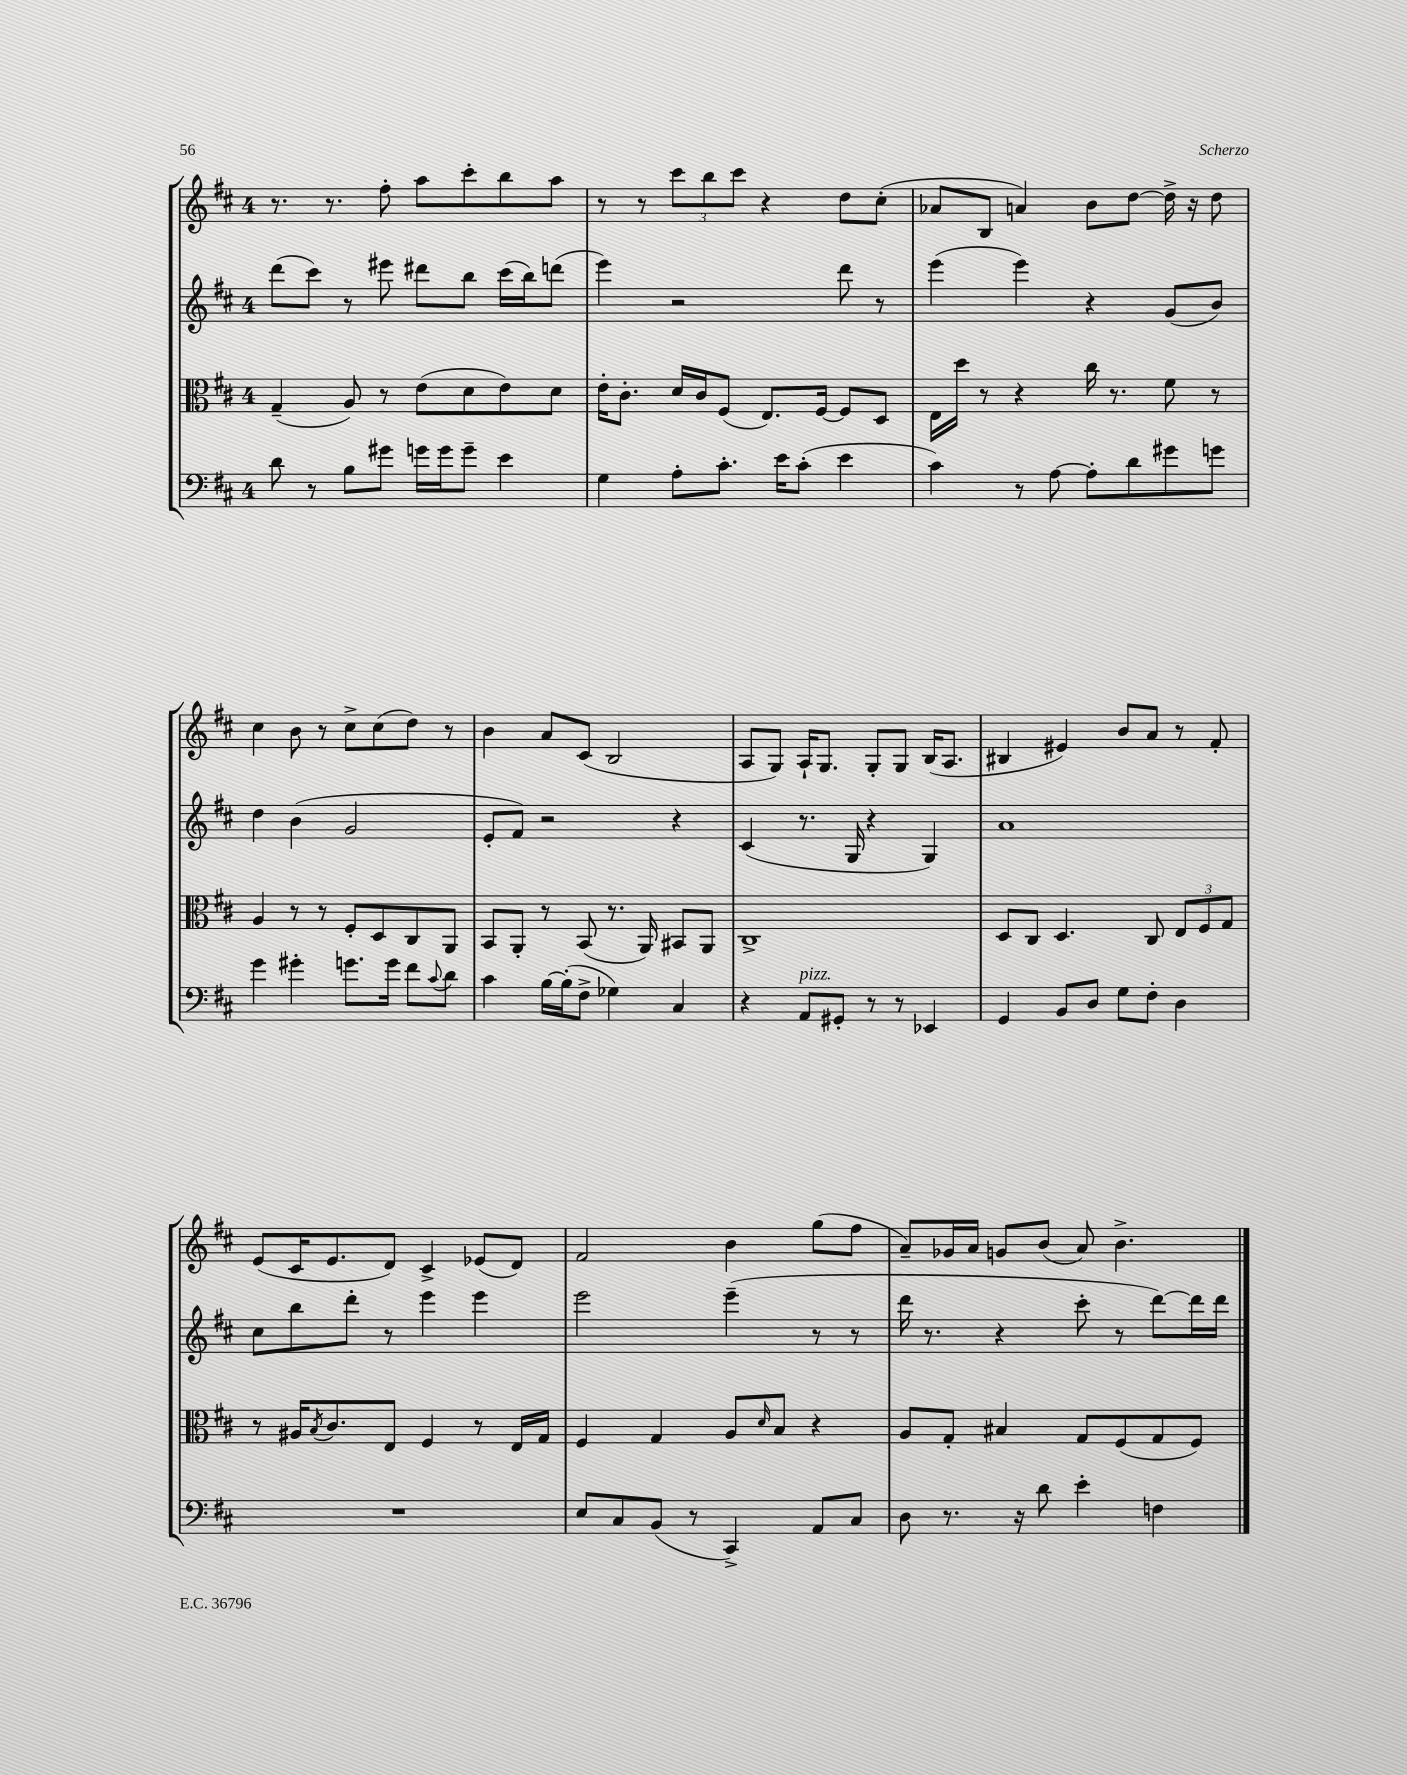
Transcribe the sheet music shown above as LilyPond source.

<<
\new StaffGroup <<
\new Staff = "s0" {
    \clef treble \key d \major \once \override Staff.TimeSignature.style = #'single-digit \time 4/4
    r8. r8. fis''8-. a''8 cis'''8-. b''8 a''8 |
    r8 r8 \tuplet 3/2 { cis'''8 b''8 cis'''8 } r4 d''8 cis''8-.( |
    aes'8 b8 a'4) b'8 d''8~ d''16-> r16 d''8 |
    cis''4 b'8 r8 cis''8-> cis''8( d''8) r8 |
    b'4 a'8 cis'8( b2 |
    a8 g8) a16-! g8. g8-. g8 b16( a8. |
    bis4 eis'4) b'8 a'8 r8 fis'8-. |
    e'8( cis'16 e'8. d'8) cis'4-> ees'8( d'8) |
    fis'2 b'4 g''8( fis''8 |
    a'8--) ges'16 a'16 g'8 b'8( a'8) b'4.-> \bar "|." |
}
\new Staff = "s1" {
    \clef treble \key d \major \once \override Staff.TimeSignature.style = #'single-digit \time 4/4
    d'''8( cis'''8) r8 eis'''8 dis'''8 b''8 cis'''16( b''16) d'''8( |
    e'''4) r2 d'''8 r8 |
    e'''4( e'''4) r4 g'8( b'8) |
    d''4 b'4( g'2 |
    e'8-. fis'8) r2 r4 |
    cis'4( r8. g16 r4 g4) |
    a'1 |
    cis''8 b''8 d'''8-. r8 e'''4 e'''4 |
    e'''2 e'''4--( r8 r8 |
    d'''16 r8. r4 cis'''8-. r8 d'''8~) d'''16 d'''16 \bar "|." |
}
\new Staff = "s2" {
    \clef alto \key d \major \once \override Staff.TimeSignature.style = #'single-digit \time 4/4
    g4--( a8) r8 e'8( d'8 e'8) d'8 |
    e'16-. cis'8.-. d'16 cis'16 fis8( e8.) fis16~ fis8 d8 |
    e16 d''16 r8 r4 cis''16 r8. fis'8 r8 |
    a4 r8 r8 fis8-. d8 cis8 a,8 |
    b,8 a,8-. r8 b,8( r8. a,16) bis,8 a,8 |
    cis1-> |
    d8 cis8 d4. cis8 \tuplet 3/2 { e8 fis8 g8 } |
    r8 ais16 \acciaccatura { b8 } cis'8. e8 fis4 r8 e16 g16 |
    fis4 g4 a8 \grace { d'16 } b8 r4 |
    a8 g8-. bis4 g8 fis8( g8 fis8) \bar "|." |
}
\new Staff = "s3" {
    \clef bass \key d \major \once \override Staff.TimeSignature.style = #'single-digit \time 4/4
    d'8 r8 b8 gis'8 g'16 g'16 g'8-- e'4 |
    g4 a8-. cis'8.-. e'16 cis'8-.( e'4 |
    cis'4) r8 a8~ a8-. d'8 gis'8 g'8 |
    g'4 gis'4-. g'8. g'16 fis'8 \appoggiatura { cis'8 } d'8 |
    cis'4 b16~ b16-.( fis8-> ges4) cis4 |
    r4 a,8^\markup { \italic "pizz." } gis,8-. r8 r8 ees,4 |
    g,4 b,8 d8 g8 fis8-. d4 |
    R1 |
    e8 cis8 b,8( r8 cis,4->) a,8 cis8 |
    d8 r8. r16 d'8 e'4-. f4 \bar "|." |
}
>>
>>
\layout { \context { \Score \remove "Bar_number_engraver" } }
